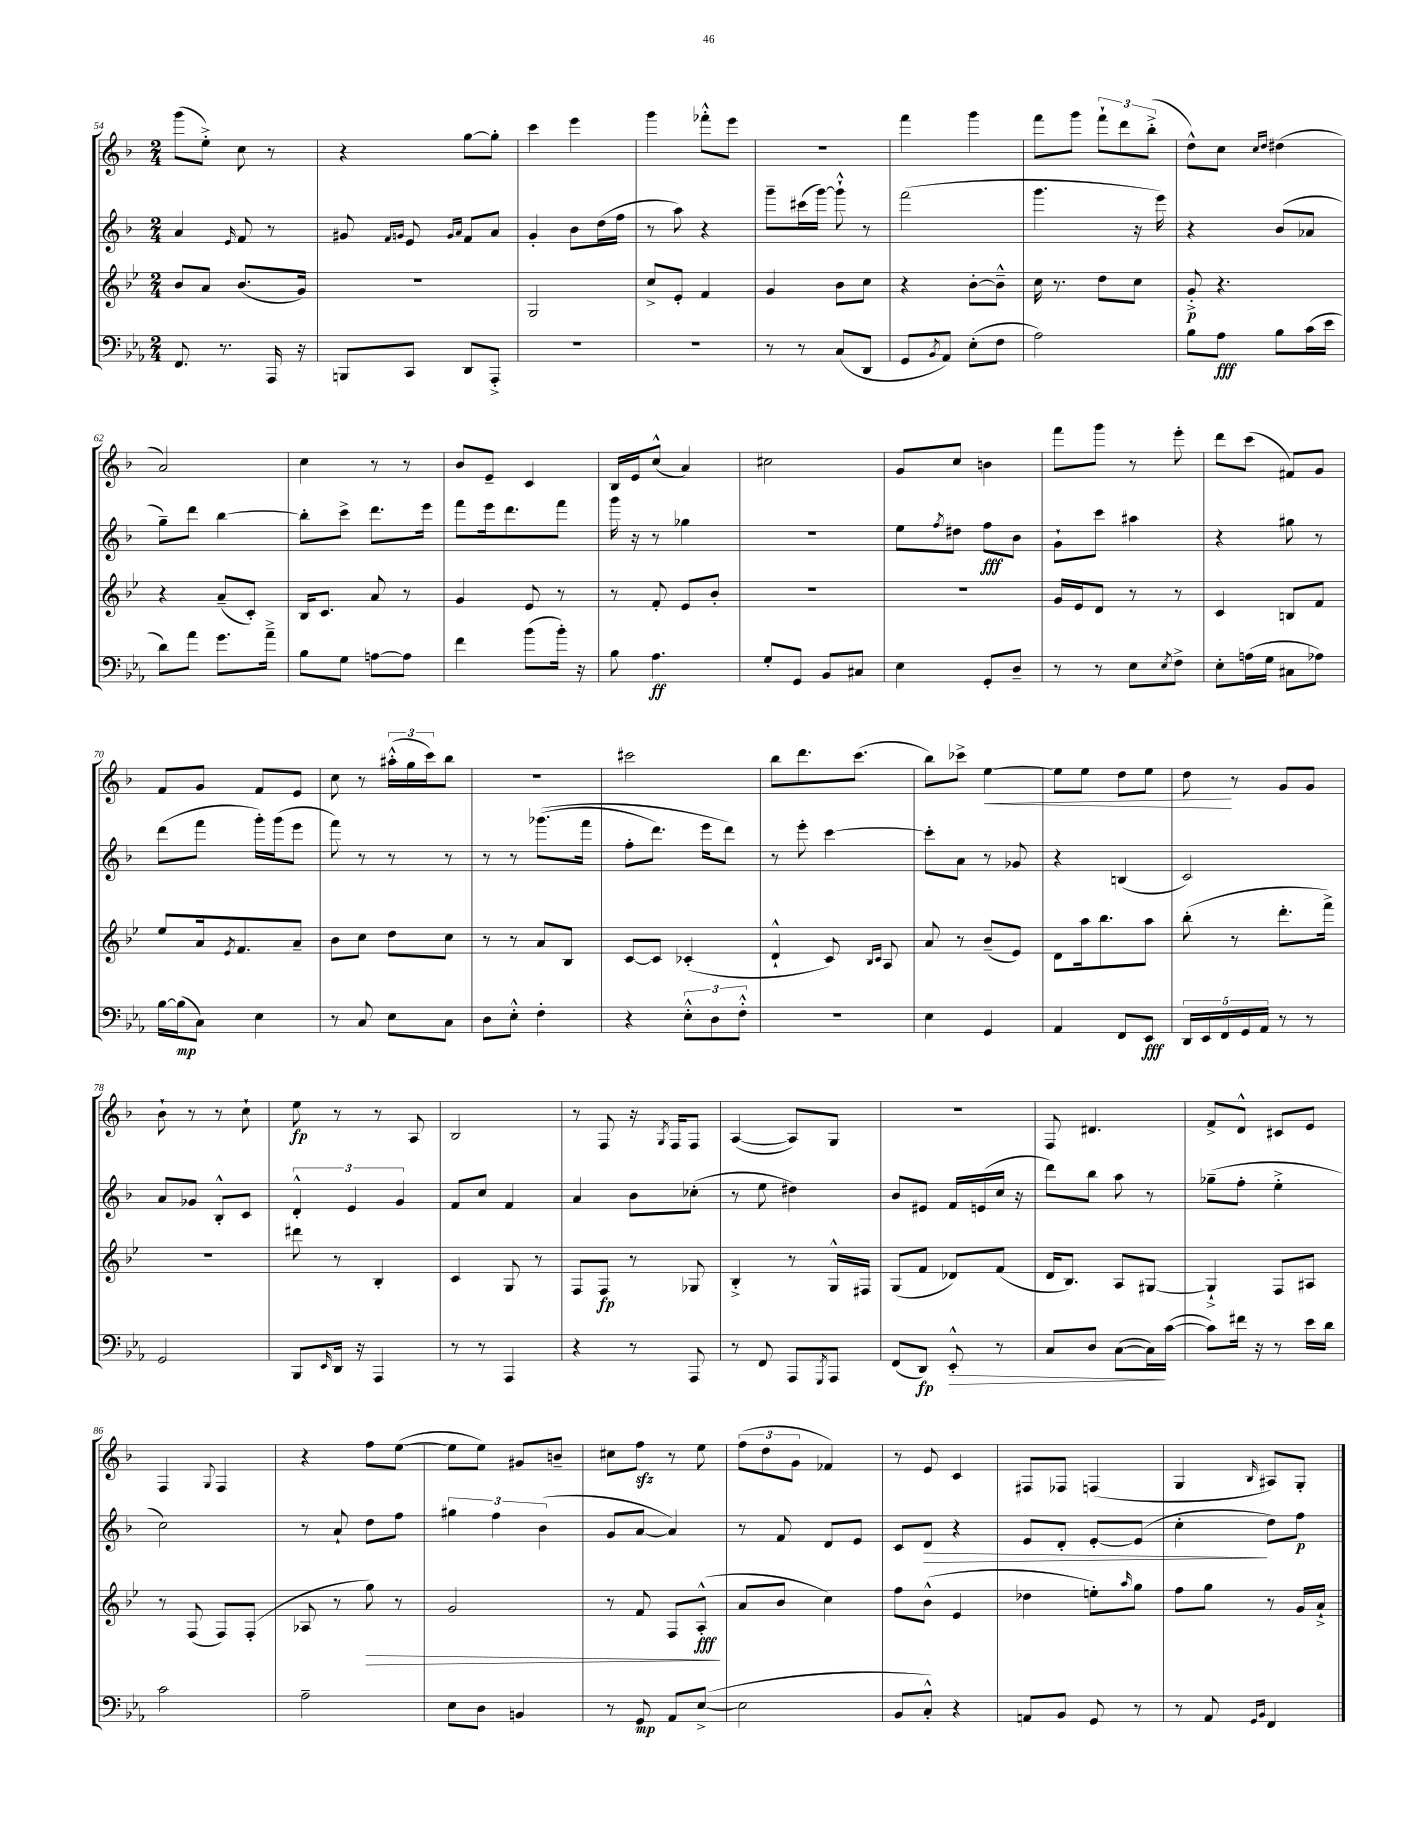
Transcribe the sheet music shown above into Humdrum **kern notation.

**kern	**dynam	**kern	**dynam	**kern	**dynam	**kern	**dynam
*part4	*part4	*part3	*part3	*part2	*part2	*part1	*part1
*staff4	*staff4	*staff3	*staff3	*staff2	*staff2	*staff1	*staff1
*clefF4	*	*clefG2	*	*clefG2	*	*clefG2	*
*k[b-e-a-]	*	*k[b-e-]	*	*k[b-]	*	*k[b-]	*
*M2/4	*	*M2/4	*	*M2/4	*	*M2/4	*
=54	=54	=54	=54	=54	=54	=54	=54
8.FF/	.	8b-/L	.	4a/	.	(8ggg\L	.
.	.	8a/J	.	.	.	8ee'^\J)	.
8.r	.	.	.	.	.	.	.
.	.	.	.	16qqe/	.	.	.
.	.	(8.b-/L	.	8f/	.	8cc\	.
16AAA-/	.	.	.	8r	.	8r	.
16r	.	16g/Jk)	.	.	.	.	.
=55	=55	=55	=55	=55	=55	=55	=55
8BBBn/L	.	2r	.	8g#X/	.	4r	.
.	.	.	.	16qqf/LL	.	.	.
.	.	.	.	16qqgn/JJ	.	.	.
8CC/J	.	.	.	8e/	.	.	.
.	.	.	.	16qqg/LL	.	.	.
.	.	.	.	16qqa/JJ	.	.	.
8DD/L	.	.	.	8f/L	.	[8gg\L	.
8AAA-'^/J	.	.	.	8a/J	.	8gg'\J]	.
=56	=56	=56	=56	=56	=56	=56	=56
2r	.	2G/	.	4g'/	.	4ccc\	.
.	.	.	.	8b-\L	.	4eee\	.
.	.	.	.	(16dd\L	.	.	.
.	.	.	.	16ff\JJ	.	.	.
=57	=57	=57	=57	=57	=57	=57	=57
2r	.	8cc^/L	.	8r	.	4ggg\	.
.	.	8e-'/J	.	8aa\)	.	.	.
.	.	4f/	.	4r	.	8fff-X'^^\L	.
.	.	.	.	.	.	8eee\J	.
=58	=58	=58	=58	=58	=58	=58	=58
8r	.	4g/	.	8ggg~\L	.	2r	.
8r	.	.	.	(16ccc#X\L	.	.	.
.	.	.	.	[16ggg\JJ)	.	.	.
(8C/L	.	8b-\L	.	8ggg`^^\]	.	.	.
8DD/J	.	8cc\J	.	8r	.	.	.
=59	=59	=59	=59	=59	=59	=59	=59
8GG/L	.	4r	.	(2fff\	.	4fff\	.
8qBB-/	.	.	.	.	.	.	.
8AA-/J)	.	.	.	.	.	.	.
(8E-'\L	.	[8b-'\L	.	.	.	4ggg\	.
8F\J	.	8b-~^^\J]	.	.	.	.	.
=60	=60	=60	=60	=60	=60	=60	=60
2A-\)	.	16cc\	.	4.ggg\	.	8fff\L	.
.	.	8.r	.	.	.	.	.
.	.	.	.	.	.	8ggg\J	.
.	.	8dd\L	.	.	.	12fff`\L	.
.	.	.	.	.	.	12ddd\	.
.	.	8cc\J	.	16r	.	.	.
.	.	.	.	.	.	(12bb-'^\J	.
.	.	.	.	16eee\)	.	.	.
=61	=61	=61	=61	=61	=61	=61	=61
8B-\L	.	8g'^/	p	4r	.	8dd^^\L)	.
8A-\J	fff	4.r	.	.	.	8cc\J	.
.	.	.	.	.	.	16qqcc/LL	.
.	.	.	.	.	.	16qqdd/JJ	.
8B-\L	.	.	.	(8b-/L	.	(4dd#X\	.
(16c\L	.	.	.	8a-X/J	.	.	.
16e-\JJ	.	.	.	.	.	.	.
!!LO:LB:g=z
=62	=62	=62	=62	=62	=62	=62	=62
8d\L)	.	4r	.	8gg~\L)	.	2a/)	.
8a-\J	.	.	.	8ddd\J	.	.	.
8.g\L	.	(8a~/L	.	[4bb-\	.	.	.
.	.	8c'/J)	.	.	.	.	.
16a-~^\Jk	.	.	.	.	.	.	.
=63	=63	=63	=63	=63	=63	=63	=63
8B-\L	.	16B-/KL	.	8bb-'\L]	.	4cc\	.
.	.	8.c/J	.	.	.	.	.
8G\J	.	.	.	8ccc^\J	.	.	.
[8An\L	.	8a/	.	8.ddd\L	.	8r	.
8A\J]	.	8r	.	.	.	8r	.
.	.	.	.	16eee\Jk	.	.	.
=64	=64	=64	=64	=64	=64	=64	=64
4f\	.	4g/	.	8fff\L	.	8b-/L	.
.	.	.	.	16eee\k	.	8e~/J	.
.	.	.	.	8.ddd\	.	.	.
(8b-\L	.	8e-/	.	.	.	4c/	.
16b-'\Jk)	.	8r	.	8fff\J	.	.	.
16r	.	.	.	.	.	.	.
=65	=65	=65	=65	=65	=65	=65	=65
8B-\	.	8r	.	16ggg\	.	16B-/LL	.
.	.	.	.	16r	.	16e/J	.
4.A-\	ff	8f'/	.	8r	.	(8cc^^/J	.
.	.	8e-/L	.	4gg-X\	.	4a/)	.
.	.	8b-'/J	.	.	.	.	.
=66	=66	=66	=66	=66	=66	=66	=66
8G'/L	.	2r	.	2r	.	2cc#X\	.
8GG/J	.	.	.	.	.	.	.
8BB-/L	.	.	.	.	.	.	.
8C#X/J	.	.	.	.	.	.	.
=67	=67	=67	=67	=67	=67	=67	=67
4E-\	.	2r	.	8ee\L	.	8g/L	.
.	.	.	.	8qff/	.	.	.
.	.	.	.	8dd#X\J	.	8cc/J	.
8GG'/L	.	.	.	8ff\L	fff	4bn\	.
8D~/J	.	.	.	8b-\J	.	.	.
=68	=68	=68	=68	=68	=68	=68	=68
8r	.	16g/LL	.	8g`\L	.	8fff\L	.
.	.	16e-/J	.	.	.	.	.
8r	.	8d/J	.	8ccc\J	.	8ggg\J	.
8E-\L	.	8r	.	4aa#X\	.	8r	.
8qE-/	.	.	.	.	.	.	.
8F^\J	.	8r	.	.	.	8eee'\	.
=69	=69	=69	=69	=69	=69	=69	=69
8E-'\L	.	4c/	.	4r	.	8ddd\L	.
(16An\L	.	.	.	.	.	(8ccc\J	.
16G\JJ	.	.	.	.	.	.	.
8C#X\L	.	8Bn/L	.	8gg#X\	.	8f#X/L)	.
8A-X\J)	.	8f/J	.	8r	.	8g/J	.
!!LO:LB:g=z
=70	=70	=70	=70	=70	=70	=70	=70
[16B-\LL	.	8ee-/L	.	(8ddd\L	.	8f/L	.
(16B-\J]	mp	.	.	.	.	.	.
8C\J)	.	16a/k	.	8fff\J	.	8g/J	.
.	.	8qe-/	.	.	.	.	.
.	.	8.f/	.	.	.	.	.
4E-\	.	.	.	16ggg'\LL)	.	8f/L	.
.	.	.	.	(16ggg\J	.	.	.
.	.	8a~/J	.	8eee\J	.	8e/J	.
=71	=71	=71	=71	=71	=71	=71	=71
8r	.	8b-\L	.	8fff\)	.	8cc\	.
8C/	.	8cc\J	.	8r	.	8r	.
8E-\L	.	8dd\L	.	8r	.	(24aa#X'^^\LL	.
.	.	.	.	.	.	24gg\	.
.	.	.	.	.	.	24ccc\J)	.
8C\J	.	8cc\J	.	8r	.	8bb-\J	.
=72	=72	=72	=72	=72	=72	=72	=72
8D\L	.	8r	.	8r	.	2r	.
8E-'^^\J	.	8r	.	8r	.	.	.
4F'\	.	8a/L	.	((8.ggg-X\L	.	.	.
.	.	8B-/J	.	.	.	.	.
.	.	.	.	16fff\Jk	.	.	.
=73	=73	=73	=73	=73	=73	=73	=73
4r	.	[8c/L	.	8ff'\L	.	2ccc#X\	.
.	.	8c/J]	.	8.ddd\J)	.	.	.
12E-'^^\L	.	(4c-X'/	.	.	.	.	.
.	.	.	.	16eee\KL	.	.	.
12D\	.	.	.	.	.	.	.
.	.	.	.	8ddd\J)	.	.	.
12F'^^\J	.	.	.	.	.	.	.
=74	=74	=74	=74	=74	=74	=74	=74
2r	.	4d`^^/	.	8r	.	8bb-\L	.
.	.	.	.	8eee'\	.	8.ddd\	.
.	.	8c/)	.	[4ccc\	.	.	.
.	.	.	.	.	.	(8.ccc\J	.
.	.	16qqB-/LL	.	.	.	.	.
.	.	16qqc/JJ	.	.	.	.	.
.	.	8A/	.	.	.	.	.
=75	=75	=75	=75	=75	=75	=75	=75
4E-\	.	8a/	.	8ccc'\L]	.	8bb-\L)	.
.	.	8r	.	8a\J	.	8ccc-X^\J	.
!	!	!	!	!	!	!	!LO:HP:b
4GG/	.	(8b-~/L	.	8r	.	[4ee\	<
.	.	8e-/J)	.	8g-X/	.	.	.
=76	=76	=76	=76	=76	=76	=76	=76
4AA-/	.	8d\L	.	4r	.	8ee\L]	.
.	.	16aa\k	.	.	.	8ee\J	.
.	.	8.bb-\	.	.	.	.	.
8FF/L	.	.	.	(4Bn/	.	8dd\L	.
8EE-/J	fff	8aa\J	.	.	.	8ee\J	.
=77	=77	=77	=77	=77	=77	=77	=77
20DD/LL	.	(8bb-'\	.	2c/)	.	8dd\	.
20EE-/	.	.	.	.	.	.	.
20FF/	.	.	.	.	.	.	.
.	.	8r	.	.	.	8r	[
20GG/	.	.	.	.	.	.	.
20AA-/JJ	.	.	.	.	.	.	.
8r	.	8.ddd'\L	.	.	.	8g/L	.
8r	.	.	.	.	.	8g/J	.
.	.	16fff^\Jk)	.	.	.	.	.
!!LO:LB:g=z
=78	=78	=78	=78	=78	=78	=78	=78
2GG/	.	2r	.	8a/L	.	8b-`\	.
.	.	.	.	8g-X/J	.	8r	.
.	.	.	.	8B-'^^/L	.	8r	.
.	.	.	.	8c/J	.	8cc`\	.
=79	=79	=79	=79	=79	=79	=79	=79
8BBB-/L	.	8ddd#X\	.	6d'^^/	.	8ee\	fp
16qqEE-/	.	.	.	.	.	.	.
16DD/Jk	.	8r	.	.	.	8r	.
.	.	.	.	6e/	.	.	.
16r	.	.	.	.	.	.	.
4AAA-/	.	4B-'/	.	.	.	8r	.
.	.	.	.	6g/	.	.	.
.	.	.	.	.	.	8A/	.
=80	=80	=80	=80	=80	=80	=80	=80
8r	.	4c/	.	8f/L	.	2B-/	.
8r	.	.	.	8cc/J	.	.	.
4AAA-/	.	8G/	.	4f/	.	.	.
.	.	8r	.	.	.	.	.
=81	=81	=81	=81	=81	=81	=81	=81
4r	.	8F/L	.	4a/	.	8r	.
.	.	8F/J	fp	.	.	8F/	.
8r	.	8r	.	8b-\L	.	16r	.
.	.	.	.	.	.	8qG/	.
.	.	.	.	.	.	16F/KL	.
8AAA-/	.	8G-X/	.	(8cc-X'\J	.	8F/J	.
=82	=82	=82	=82	=82	=82	=82	=82
8r	.	4B-'^/	.	8r	.	([4A/	.
8FF/	.	.	.	8ee\	.	.	.
8AAA-/L	.	8r	.	4dd#X\)	.	8A/L])	.
8qGGG/	.	.	.	.	.	.	.
8AAA-/J	.	16G^^/LL	.	.	.	8G/J	.
.	.	16F#X/JJ	.	.	.	.	.
=83	=83	=83	=83	=83	=83	=83	=83
(8FF/L	.	(8G/L	.	8b-/L	.	2r	.
8DD/J)	fp	8f/J	.	8e#X/J	.	.	.
!	!LO:HP:b	!	!	!	!	!	!
8EE-'^^/	>	8d-X/L)	.	16f/LL	.	.	.
.	.	.	.	(16en/	.	.	.
8r	.	(8f/J	.	16cc/JJ	.	.	.
.	.	.	.	16r	.	.	.
=84	=84	=84	=84	=84	=84	=84	=84
8C/L	.	16d/KL	.	8ddd\L)	.	8F/	.
.	.	8.B-/J)	.	.	.	.	.
8D/J	.	.	.	8bb-\J	.	4.d#X/	.
([8C\L	.	8A/L	.	8aa\	.	.	.
16C\L])	.	[8G#X/J	.	8r	.	.	.
([16c\JJ	]	.	.	.	.	.	.
=85	=85	=85	=85	=85	=85	=85	=85
8c\L])	.	4G#`^/]	.	(8gg-X~\L	.	8f^/L	.
16f#X\Jk	.	.	.	8ff'\J	.	8d^^/J	.
16r	.	.	.	.	.	.	.
8r	.	8F/L	.	4ee'^\	.	8c#X/L	.
16e-\LL	.	8A#X/J	.	.	.	8e/J	.
16d\JJ	.	.	.	.	.	.	.
!!LO:LB:g=z
=86	=86	=86	=86	=86	=86	=86	=86
2c\	.	8r	.	2cc\)	.	4F/	.
.	.	(8F/	.	.	.	.	.
.	.	.	.	.	.	8qqG/	.
.	.	8F/L)	.	.	.	4F/	.
.	.	(8F'/J	.	.	.	.	.
=87	=87	=87	=87	=87	=87	=87	=87
2A-~\	.	8A-X/	.	8r	.	4r	.
.	.	8r	.	8a`/	.	.	.
!	!	!	!LO:HP:b	!	!	!	!
.	.	8gg\)	>	8dd\L	.	8ff\L	.
.	.	8r	.	8ff\J	.	([8ee\J	.
=88	=88	=88	=88	=88	=88	=88	=88
8E-\L	.	2g/	.	6gg#X\	.	8ee\L]	.
8D\J	.	.	.	.	.	8ee\J)	.
.	.	.	.	6ff\	.	.	.
4BBn/	.	.	.	.	.	8g#X/L	.
.	.	.	.	(6b-\	.	.	.
.	.	.	.	.	.	8bn~/J	.
=89	=89	=89	=89	=89	=89	=89	=89
8r	.	8r	.	8g/L	.	8cc#X\L	.
8GG/	mp	8f/	.	[8a/J	.	8ffzz\J	.
8AA-/L	.	8F/L	.	4a/])	.	8r	.
([8E-^/J	.	(8A'^^/J	fff	.	.	8ee\	.
.	.	.	]	.	.	.	.
=90	=90	=90	=90	=90	=90	=90	=90
2E-\]	.	8a/L	.	8r	.	(12ff\L	.
.	.	.	.	.	.	12dd\	.
.	.	8b-/J	.	8f/	.	.	.
.	.	.	.	.	.	12g\J	.
.	.	4cc\)	.	8d/L	.	4f-X/)	.
.	.	.	.	8e/J	.	.	.
=91	=91	=91	=91	=91	=91	=91	=91
8BB-/L	.	8ff\L	.	8c/L	.	8r	.
!	!	!	!	!	!LO:HP:b	!	!
8C'^^/J)	.	(8b-^^\J	.	8d/J	>	8e/	.
4r	.	4e-/	.	4r	.	4c/	.
=92	=92	=92	=92	=92	=92	=92	=92
8AAn/L	.	4dd-X\	.	8e/L	.	8F#X/L	.
8BB-/J	.	.	.	8d'/J	.	8F-X/J	.
8GG/	.	8een'\L)	.	[8e'/L	.	(4Fn/	.
.	.	16qqaa/	.	.	.	.	.
8r	.	8gg\J	.	(8e/J]	.	.	.
=93	=93	=93	=93	=93	=93	=93	=93
8r	.	8ff\L	.	4cc'\	.	4G/	.
8AA-/	.	8gg\J	.	.	.	.	.
16qqGG/LL	.	.	.	.	.	.	.
16qqBB-/JJ	.	.	.	.	.	16qqB-/	.
4FF/	.	8r	.	8dd\L)	]	8A#X/L)	.
.	.	16g/LL	.	8ff\J	p	8G'/J	.
.	.	16a`^/JJ	.	.	.	.	.
==	==	==	==	==	==	==	==
*-	*-	*-	*-	*-	*-	*-	*-
